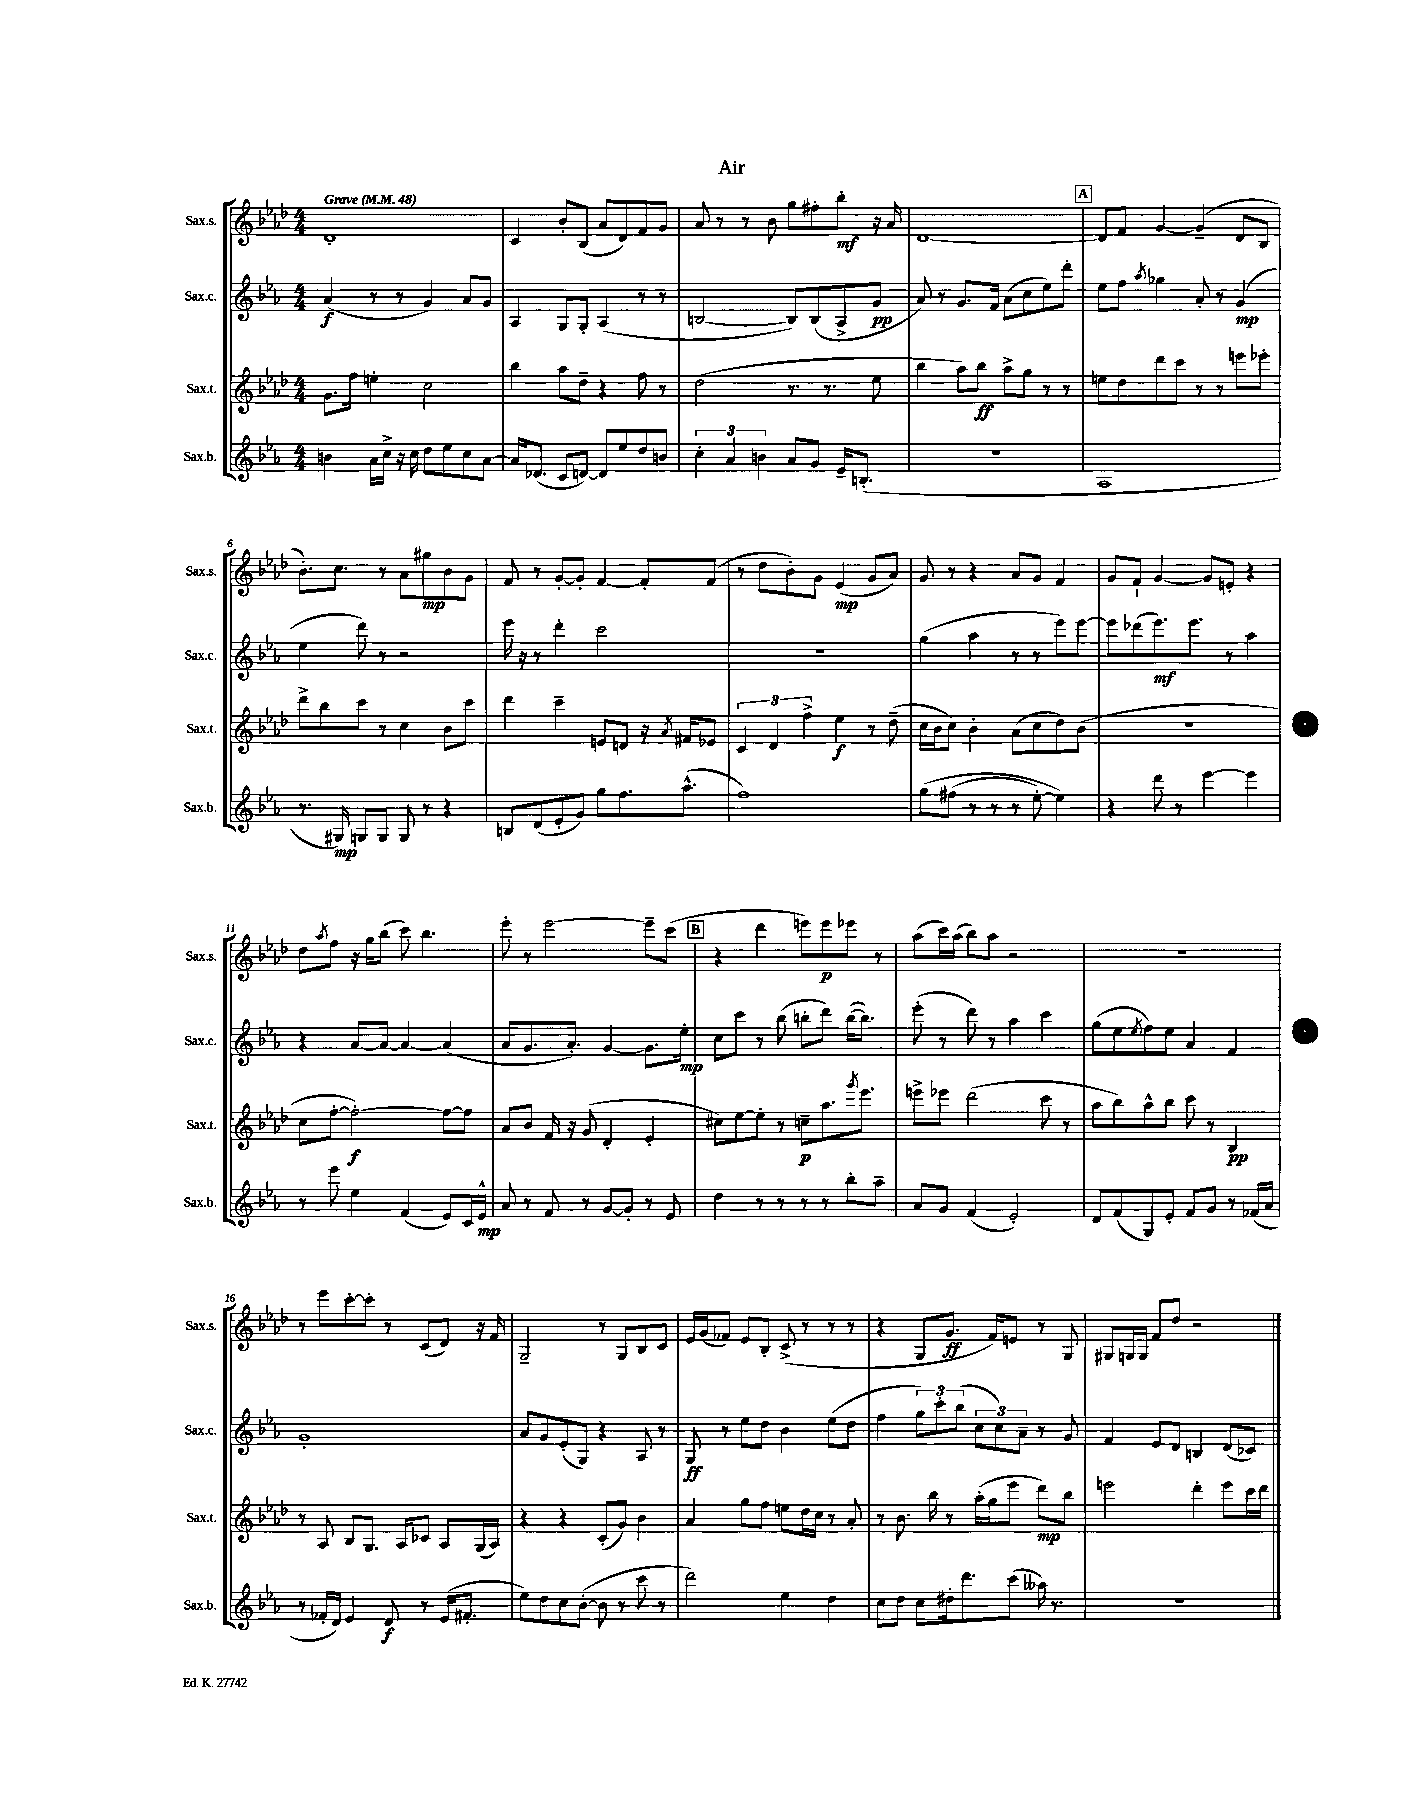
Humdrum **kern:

**kern	**dynam	**kern	**dynam	**kern	**dynam	**kern	**dynam
*part4	*part4	*part3	*part3	*part2	*part2	*part1	*part1
*staff4	*staff4	*staff3	*staff3	*staff2	*staff2	*staff1	*staff1
*I"Sax.b.	*	*I"Sax.t.	*	*I"Sax.c.	*	*I"Sax.s.	*
*I'Sax.b.	*	*I'Sax.t.	*	*I'Sax.c.	*	*I'Sax.s.	*
*clefG2	*	*clefG2	*	*clefG2	*	*clefG2	*
*k[b-e-a-]	*	*k[b-e-a-d-]	*	*k[b-e-a-]	*	*k[b-e-a-d-]	*
*M4/4	*	*M4/4	*	*M4/4	*	*M4/4	*
*MM48	*	*MM48	*	*MM48	*	*MM48	*
=1	=1	=1	=1	=1	=1	=1	=1
!	!	!	!	!	!	!LO:TX:a:B:t=Grave	!
4bn\	.	8.g\L	.	(4a-/	f	1d-'	.
.	.	16ff\Jk	.	.	.	.	.
16a-\LL	.	4een'\	.	8r	.	.	.
16cc^\JJ	.	.	.	.	.	.	.
16r	.	.	.	8r	.	.	.
16cc\	.	.	.	.	.	.	.
8dd\L	.	2cc\	.	4g/)	.	.	.
8ee-\	.	.	.	.	.	.	.
8cc\	.	.	.	8a-/L	.	.	.
[8a-\J	.	.	.	8g/J	.	.	.
=2	=2	=2	=2	=2	=2	=2	=2
16a-/KL]	.	4bb-\	.	4A-/	.	4c/	.
(8.d-X/J	.	.	.	.	.	.	.
8c/L	.	8aa-\L	.	8G/L	.	8b-'/L	.
[8dn/J)	.	8dd-~\J	.	8G'/J	.	(8B-/J	.
8d/L]	.	4r	.	(4A-/	.	8a-/L	.
8ee-/	.	.	.	.	.	8d-/)	.
8dd/	.	8ff\	.	8r	.	8f/	.
8bn/J	.	8r	.	8r	.	8g/J	.
=3	=3	=3	=3	=3	=3	=3	=3
6cc'\	.	(2dd-\	.	[2Bn/	.	8a-/	.
.	.	.	.	.	.	8r	.
6a-/	.	.	.	.	.	.	.
.	.	.	.	.	.	8r	.
6bn\	.	.	.	.	.	.	.
.	.	.	.	.	.	8b-\	.
8a-/L	.	8.r	.	8B/L])	.	8gg\L	.
8g/J	.	.	.	(8B/	.	8ff#X'\	.
.	.	8.r	.	.	.	.	.
16e-~/KL	.	.	.	8A-^/	.	8bb-'\J	mf
(8.Bn'/J	.	.	.	.	.	.	.
.	.	8ee-\	.	8g/J	pp	16r	.
.	.	.	.	.	.	16a-/	.
=4	=4	=4	=4	=4	=4	=4	=4
1r	.	4bb-\	.	8a-/)	.	[1d-	.
.	.	.	.	8r	.	.	.
.	.	8aa-\L)	.	8.g/L	.	.	.
.	.	8bb-\J	ff	.	.	.	.
.	.	.	.	16f/Jk	.	.	.
.	.	8aa-^\L	.	(8a-\L	.	.	.
.	.	8gg\J	.	8cc\	.	.	.
.	.	8r	.	8ee-\)	.	.	.
.	.	8r	.	8ddd'\J	.	.	.
!!LO:REH:place=s1:t=A
=5	=5	=5	=5	=5	=5	=5	=5
1A-	.	8een\L	.	8ee-\L	.	8d-/L]	.
.	.	8dd-\	.	8ff\J	.	8f/J	.
.	.	.	.	8qaa-/	.	.	.
.	.	8ddd-\	.	4gg-X\	.	[4g/	.
.	.	8ccc\J	.	.	.	.	.
.	.	8r	.	8a-'/	.	(4g~/]	.
.	.	8r	.	8r	.	.	.
.	.	8eeen\L	.	(4g/	mp	8d-/L	.
.	.	8eee-X'\J	.	.	.	8B-/J	.
!!LO:LB:g=z
=6	=6	=6	=6	=6	=6	=6	=6
8.r	.	8ddd-^\L	.	4ee-\	.	8.b-'\L)	.
.	.	8bb-\	.	.	.	.	.
16G#X/)	mp	.	.	.	.	8.cc\J	.
8Gn/L	.	8ccc\J	.	8ddd\)	.	.	.
8G/J	.	8r	.	8r	.	8r	.
8G/	.	4cc\	.	2r	.	8a-\L	.
8r	.	.	.	.	.	8gg#X\	mp
4r	.	8b-\L	.	.	.	8b-\	.
.	.	8ccc\J	.	.	.	8g\J	.
=7	=7	=7	=7	=7	=7	=7	=7
8Bn/L	.	4ddd-\	.	16eee-\	.	8f/	.
.	.	.	.	16r	.	.	.
(8d/	.	.	.	8r	.	8r	.
8e-'/	.	4ccc~\	.	4ddd'\	.	[8g'/L	.
8g/J)	.	.	.	.	.	8g'/J]	.
8gg\L	.	8en/L	.	2ccc\	.	[4f/	.
8.ff\	.	8dn/J	.	.	.	.	.
.	.	16r	.	.	.	8f'/L]	.
.	.	8qa-/	.	.	.	.	.
(8.aa-^^\J	.	16f#X/KL	.	.	.	.	.
.	.	8e-X/J	.	.	.	(8f/J	.
=8	=8	=8	=8	=8	=8	=8	=8
1ff)	.	6c/	.	1r	.	8r	.
.	.	.	.	.	.	8dd-\L	.
.	.	6d-/	.	.	.	.	.
.	.	.	.	.	.	8b-'\)	.
.	.	6ff^\	.	.	.	.	.
.	.	.	.	.	.	8g\J	.
.	.	4ee-\	f	.	.	(4e-/	mp
.	.	8r	.	.	.	8g/L	.
.	.	(8dd-~\	.	.	.	8a-/J)	.
=9	=9	=9	=9	=9	=9	=9	=9
(8gg\L	.	16cc\LL	.	(4gg\	.	8g/	.
.	.	16b-\J	.	.	.	.	.
(8ff#X\J	.	8cc\J)	.	.	.	8r	.
8r	.	4b-'\	.	4aa-\	.	4r	.
8r	.	.	.	.	.	.	.
8r	.	(8a-\L	.	8r	.	8a-/L	.
[8ee-'\)	.	8cc\	.	8r	.	8g/J	.
4ee-\])	.	8dd-\)	.	8eee-\L)	.	4f/	.
.	.	(8b-\J	.	[8eee-\J	.	.	.
=10	=10	=10	=10	=10	=10	=10	=10
4r	.	1r	.	8eee-\L]	.	8g/L	.
.	.	.	.	(8ddd-X\	.	8f`/J	.
8ddd\	.	.	.	8.eee-\)	mf	[4g/	.
8r	.	.	.	.	.	.	.
.	.	.	.	8.eee-\J	.	.	.
[4eee-\	.	.	.	.	.	8g/L]	.
.	.	.	.	8r	.	8en'/J	.
4eee-\]	.	.	.	4aa-\	.	4r	.
!!LO:LB:g=z
=11	=11	=11	=11	=11	=11	=11	=11
8r	.	8cc\L	.	4r	.	8dd-\L	.
.	.	.	.	.	.	8qaa-/	.
8eee-\	.	[8ff'\J	.	.	.	8ff\J	.
4ee-\	.	2ff'\_)	f	[8a-/L	.	16r	.
.	.	.	.	.	.	16gg\KL	.
.	.	.	.	8a-/J_	.	(8bb-\J	.
(4f/	.	.	.	4a-/_	.	8ccc\)	.
.	.	.	.	.	.	4.bb-\	.
8e-/L)	.	8ff\L_	.	(4a-/]	.	.	.
16c/L	.	8ff\J]	.	.	.	.	.
16e-^^/JJ	mp	.	.	.	.	.	.
=12	=12	=12	=12	=12	=12	=12	=12
8a-/	.	8a-/L	.	8a-/L	.	8eee-'\	.
8r	.	8b-/J	.	8.g/	.	8r	.
8f/	.	16f/	.	.	.	[2eee-\	.
.	.	16r	.	8.a-'/J)	.	.	.
8r	.	(8g/	.	.	.	.	.
[8g/L	.	4d-'/	.	[4g/	.	.	.
8g'/J]	.	.	.	.	.	.	.
8r	.	4e-'/	.	8.g\L]	.	8eee-~\L]	.
8e-/	.	.	.	.	.	(8ccc\J	.
.	.	.	.	16ee-'\Jk	mp	.	.
!!LO:REH:place=s1:t=B
=13	=13	=13	=13	=13	=13	=13	=13
4dd\	.	8cc#X\L)	.	8cc\L	.	4r	.
.	.	[8ee-\	.	8ccc\J	.	.	.
8r	.	8ee-'\J]	.	8r	.	4ddd-\	.
8r	.	8r	.	(8bb-\	.	.	.
8r	.	8ccn~\L	p	8bbn'\L	.	8eeen\L)	.
8r	.	8.aa-\	.	8ddd\J)	.	8eee\	p
8bb-'\L	.	.	.	([16bb\KL	.	8eee-X\J	.
.	.	8qggg/	.	.	.	.	.
.	.	8.eee-\J	.	8.bb\J])	.	.	.
8aa-~\J	.	.	.	.	.	8r	.
=14	=14	=14	=14	=14	=14	=14	=14
8a-/L	.	8eeen^\L	.	(8eee-'\	.	(8aa-\L	.
8g/J	.	8eee-X\J	.	8r	.	16ccc\L)	.
.	.	.	.	.	.	(16aa-\JJ	.
(4f/	.	(2ddd-\	.	8ddd\)	.	8bb-\L)	.
.	.	.	.	8r	.	8aa-\J	.
2e-'/)	.	.	.	4aa-\	.	2r	.
.	.	8ccc\	.	4ccc\	.	.	.
.	.	8r	.	.	.	.	.
=15	=15	=15	=15	=15	=15	=15	=15
8d/L	.	8aa-\L	.	(8gg\L	.	1r	.
(8f/	.	8bb-\)	.	8ee-\	.	.	.
.	.	.	.	8qee-/	.	.	.
8G/)	.	8aa-^^\	.	8ff\)	.	.	.
8e-'/J	.	8bb-\J	.	8ee-\J	.	.	.
8f/L	.	8ccc\	.	4a-/	.	.	.
8g/J	.	8r	.	.	.	.	.
8r	.	4B-/	pp	4f/	.	.	.
(16f-X/LL	.	.	.	.	.	.	.
16a-/JJ	.	.	.	.	.	.	.
!!LO:LB:g=z
=16	=16	=16	=16	=16	=16	=16	=16
8r	.	8r	.	1g'	.	8r	.
16f-X'/LL	.	8A-/	.	.	.	8eee-\L	.
16d/JJ)	.	.	.	.	.	.	.
4e-/	.	8B-/L	.	.	.	[8ccc'\	.
.	.	8.G/J	.	.	.	8ccc'\J]	.
8d/	f	.	.	.	.	8r	.
.	.	16A-/KL	.	.	.	.	.
8r	.	8c-X/J	.	.	.	(8c/L	.
(16e-/KL	.	8A-/L	.	.	.	8d-/J)	.
8.f#X'/J	.	.	.	.	.	.	.
.	.	(16G/L	.	.	.	16r	.
.	.	16A-/JJ)	.	.	.	16f/	.
=17	=17	=17	=17	=17	=17	=17	=17
8ee-\L)	.	4r	.	8a-/L	.	2G~/	.
8dd\	.	.	.	8g/	.	.	.
8cc\	.	4r	.	(8e-'/	.	.	.
([8b-'\J	.	.	.	8G/J)	.	.	.
8b-\]	.	(8c'/L	.	4r	.	8r	.
8r	.	8g/J)	.	.	.	8G/L	.
8ccc\	.	4b-\	.	8A-/	.	8B-/	.
8r	.	.	.	8r	.	8c/J	.
=18	=18	=18	=18	=18	=18	=18	=18
2ddd\)	.	4a-/	.	8G/	ff	16e-/LL	.
.	.	.	.	.	.	(16g/J	.
.	.	.	.	8r	.	8f-X/J)	.
.	.	8gg\L	.	8ee-\L	.	8e-/L	.
.	.	8ff\J	.	8dd\J	.	8B-'/J	.
4ee-\	.	8een\L	.	4b-\	.	(8c^/	.
.	.	16dd-\L	.	.	.	8r	.
.	.	16cc\JJ	.	.	.	.	.
4dd\	.	8r	.	(8ee-\L	.	8r	.
.	.	8a-'/	.	8dd\J	.	8r	.
=19	=19	=19	=19	=19	=19	=19	=19
8cc\L	.	8r	.	4ff\	.	4r	.
8dd\J	.	8.b-\	.	.	.	.	.
8cc\L	.	.	.	12gg\L)	.	8G/L	.
.	.	16bb-\	.	.	.	.	.
.	.	.	.	12ccc'\	.	.	.
16dd#X'\k	.	8r	.	.	.	8.g/J	ff
.	.	.	.	(12bb-\J	.	.	.
8.ddd\	.	.	.	.	.	.	.
.	.	(16aa-'\LL	.	12cc\L	.	.	.
.	.	16gg\J	.	.	.	16f/KL)	.
.	.	.	.	12cc\)	.	.	.
(8ccc\J	.	8eee-\J	.	.	.	8en/J	.
.	.	.	.	12a-~\J	.	.	.
16aa--X\)	.	8ddd-\L)	mp	8r	.	8r	.
8.r	.	.	.	.	.	.	.
.	.	8bb-\J	.	8g/	.	8G/	.
=20	=20	=20	=20	=20	=20	=20	=20
1r	.	2eeen\	.	4f/	.	8G#X/L	.
.	.	.	.	.	.	16Gn/L	.
.	.	.	.	.	.	16G/JJ	.
.	.	.	.	8e-/L	.	8f/L	.
.	.	.	.	8d/J	.	8dd-/J	.
.	.	4ddd-'\	.	4Bn/	.	2r	.
.	.	8eee\L	.	(8d/L	.	.	.
.	.	16ccc\L	.	8c-X/J)	.	.	.
.	.	16ddd-\JJ	.	.	.	.	.
==	==	==	==	==	==	==	==
*-	*-	*-	*-	*-	*-	*-	*-
